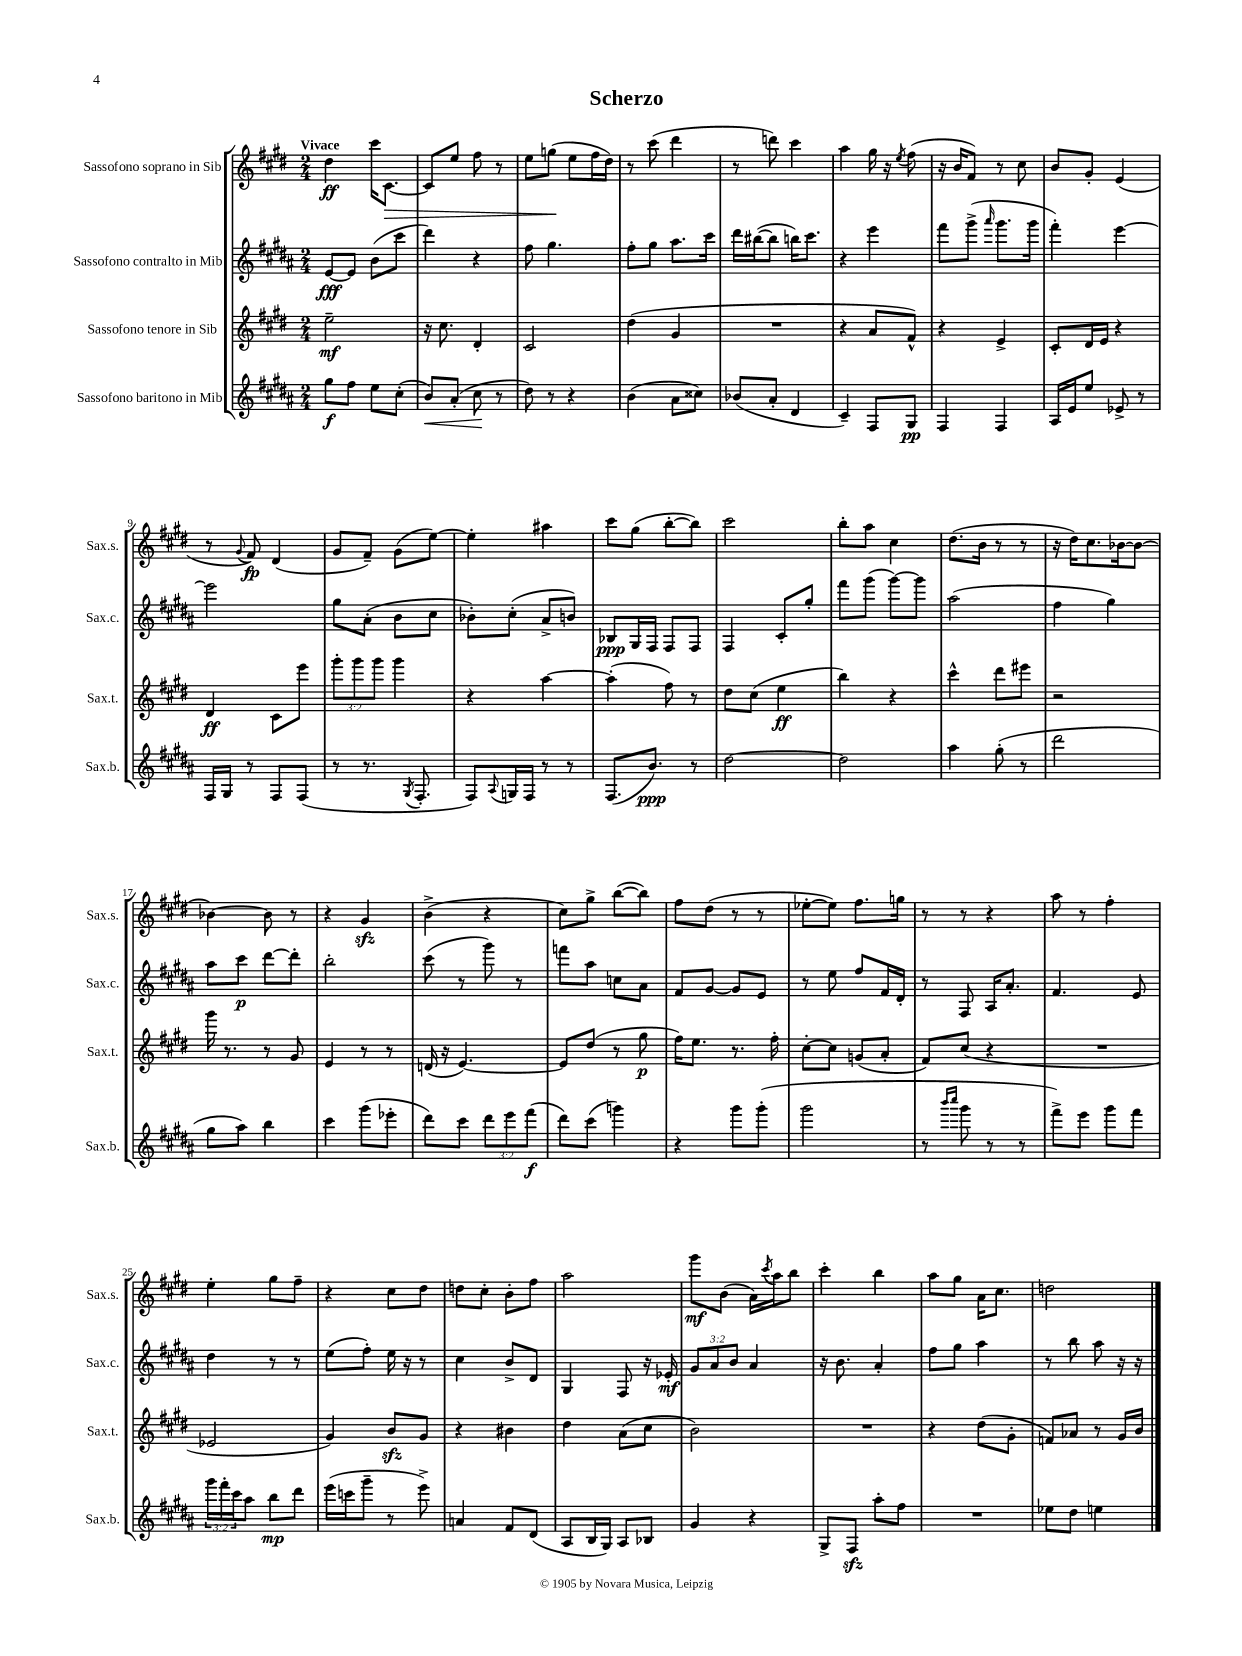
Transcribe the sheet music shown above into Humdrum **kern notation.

**kern	**kern	**kern	**kern
*staff4	*staff3	*staff2	*staff1
*clefG2	*clefG2	*clefG2	*clefG2
*k[f#c#g#d#a#]	*k[f#c#g#d#]	*k[f#c#g#d#a#]	*k[f#c#g#d#]
*M2/4	*M2/4	*M2/4	*M2/4
8gg#	2ee~	[8e	4dd#
8ff#	.	8e]	.
8ee	.	(8b	16ccc#
.	.	.	[8.c#
(8cc#'	.	8ccc#	.
=	=	=	=
8b)	16r	4ddd#)	8c#]
.	8.cc#	.	.
(8a#'	.	.	8ee
8cc#	4d#'	4r	8ff#
8r	.	.	8r
=	=	=	=
8dd#)	2c#	8ff#	8ee
8r	.	4.gg#	(8gg
4r	.	.	8ee
.	.	.	16ff#
.	.	.	16dd#)
=	=	=	=
(4b	(4dd#	8ff#'	8r
.	.	8gg#	(8ccc#
8a#	4g#	8.aa#	4ddd#
8cc##)	.	.	.
.	.	16ccc#	.
=	=	=	=
(8b-	2r	16ddd#	8r
.	.	([16bb#	.
8a#'	.	8bb#]	8ddd)
4d#	.	16bb)	4ccc#
.	.	8.ccc#	.
=	=	=	=
4c#~)	4r	4r	4aa
8F#	8a	4eee	16gg#
.	.	.	16r
.	.	.	8qee
8G#	8f#^^)	.	(8ff#
=	=	=	=
4F#	4r	8fff#	16r
.	.	.	16b
.	.	(8ggg#^	8f#)
.	.	16qqaaa#	.
4F#	4e^	8.ggg#	8r
.	.	.	8cc#
.	.	16ggg#	.
=	=	=	=
16A#	8c#'	4fff#')	8b
16e	.	.	.
8ee	16d#	.	8g#'
.	16e	.	.
8e-^	4r	[4eee	(4e
8r	.	.	.
=	=	=	=
16F#	4d#	2eee]	8r
16G#	.	.	.
.	.	.	8qqg#
8r	.	.	8f#)
8F#	8c#	.	(4d#
(8F#	8eee	.	.
=	=	=	=
8r	12ggg#'	8gg#	8g#
.	12ggg#	.	.
8.r	.	(8a#'	8f#~)
.	12ggg#	.	.
.	4ggg#	8b	(8g#
8qG#	.	.	.
8.F#'	.	.	.
.	.	8cc#	[8ee)
=	=	=	=
8F#)	4r	8b-')	4ee']
8qqA#	.	.	.
16G	.	(8cc#'	.
16F#	.	.	.
8r	[4aa	8a#^	4aa#
8r	.	8b)	.
=	=	=	=
(8.F#	(4aa']	8B-	8ccc#
.	.	16G#	(8gg#
8.b)	.	16F#	.
.	8ff#)	8F#	[8bb'
8r	8r	8F#	8bb])
=	=	=	=
[2dd#	8dd#	4F#	2ccc#
.	(8cc#	.	.
.	4ee	8c#'	.
.	.	8gg#'	.
=	=	=	=
2dd#]	4bb)	8fff#	8bb'
.	.	(8ggg#	8aa
.	4r	[8ggg#)	4cc#
.	.	8ggg#]	.
=	=	=	=
4aa#	4ccc#^^	(2aa#	(8.dd#
.	.	.	16b
(8gg#'	8ddd#	.	8r
8r	8eee#	.	8r
=	=	=	=
2ddd#	2r	4ff#	16r
.	.	.	16dd#)
.	.	.	8.cc#
.	.	4gg#)	.
.	.	.	[16b-
.	.	.	8b-_
=	=	=	=
8gg#	16ggg#	8aa#	4b-_
.	8.r	.	.
8aa#)	.	8ccc#	.
4bb	8r	[8ddd#	8b-]
.	8g#	8ddd#']	8r
=	=	=	=
4ccc#	4e	2bb'	4r
(8ggg#	8r	.	4g#
8eee-'	8r	.	.
=	=	=	=
8ddd#)	(16d	(8ccc#	(4b^
.	16r	.	.
8ccc#	[4.e)	8r	.
12ddd#	.	8ggg#)	4r
12eee	.	.	.
.	.	8r	.
(12fff#	.	.	.
=	=	=	=
8ddd#)	8e]	8fff	8cc#)
(8ccc#	(8dd#	8aa#	8gg#^
4ggg)	8r	8cc	([8bb
.	8gg#	8a#	8bb])
=	=	=	=
4r	16ff#)	8f#	8ff#
.	8.ee	.	.
.	.	[8g#	(8dd#
8ggg#	8.r	8g#]	8r
(8ggg#'	.	8e	8r
.	16ff#'	.	.
=	=	=	=
2ggg#	[8cc#'	8r	[8ee-'
.	8cc#]	8ee	8ee-])
.	(8g	8ff#	8.ff#
.	8a'	16f#	.
.	.	16d#'	16gg
=	=	=	=
8r	8f#)	8r	8r
16qqbbb	.	.	.
16qqcccc#	.	.	.
8ggg#	(8cc#	8F#	8r
8r	4r	16A#	4r
.	.	8.a#'	.
8r	.	.	.
=	=	=	=
8fff#^)	2r	4.f#	8aa
8eee	.	.	8r
8ggg#	.	.	4ff#'
8fff#	.	8e	.
=	=	=	=
24ggg#	2e-	4dd#	4ee'
24fff#'	.	.	.
24ccc#	.	.	.
8aa#	.	.	.
8bb	.	8r	8gg#
8ddd#	.	8r	8ff#~
=	=	=	=
(16eee	4g#)	(8ee	4r
16ccc	.	.	.
8ggg#~	.	8ff#')	.
8r	8b	16ee	8cc#
.	.	16r	.
8eee^)	8g#	8r	8dd#
=	=	=	=
4a	4r	4cc#	8dd
.	.	.	8cc#'
8f#	4b#	8b^	8b'
(8d#	.	8d#	8ff#
=	=	=	=
8A#	4dd#	4G#	2aa
16B	.	.	.
16G#)	.	.	.
8A#	(8a	8F#	.
8B-	8cc#	16r	.
.	.	16e-'	.
=	=	=	=
4g#	2b)	12g#	8ggg#
.	.	12a#	.
.	.	.	(8b
.	.	12b	.
4r	.	4a#	16a)
.	.	.	8qccc#
.	.	.	16aa
.	.	.	8bb
=	=	=	=
8G#^	2r	16r	4ccc#'
.	.	8.b	.
8F#	.	.	.
8aa#'	.	4a#'	4bb
8ff#	.	.	.
=	=	=	=
2r	4r	8ff#	8aa
.	.	8gg#	8gg#
.	(8dd#	4aa#	16a
.	.	.	8.cc#
.	8g#'	.	.
=	=	=	=
8ee-	8f)	8r	2dd
8dd#	8a-	8bb	.
4ee	8r	8aa#	.
.	16g#	16r	.
.	16b	16r	.
==	==	==	==
*-	*-	*-	*-
